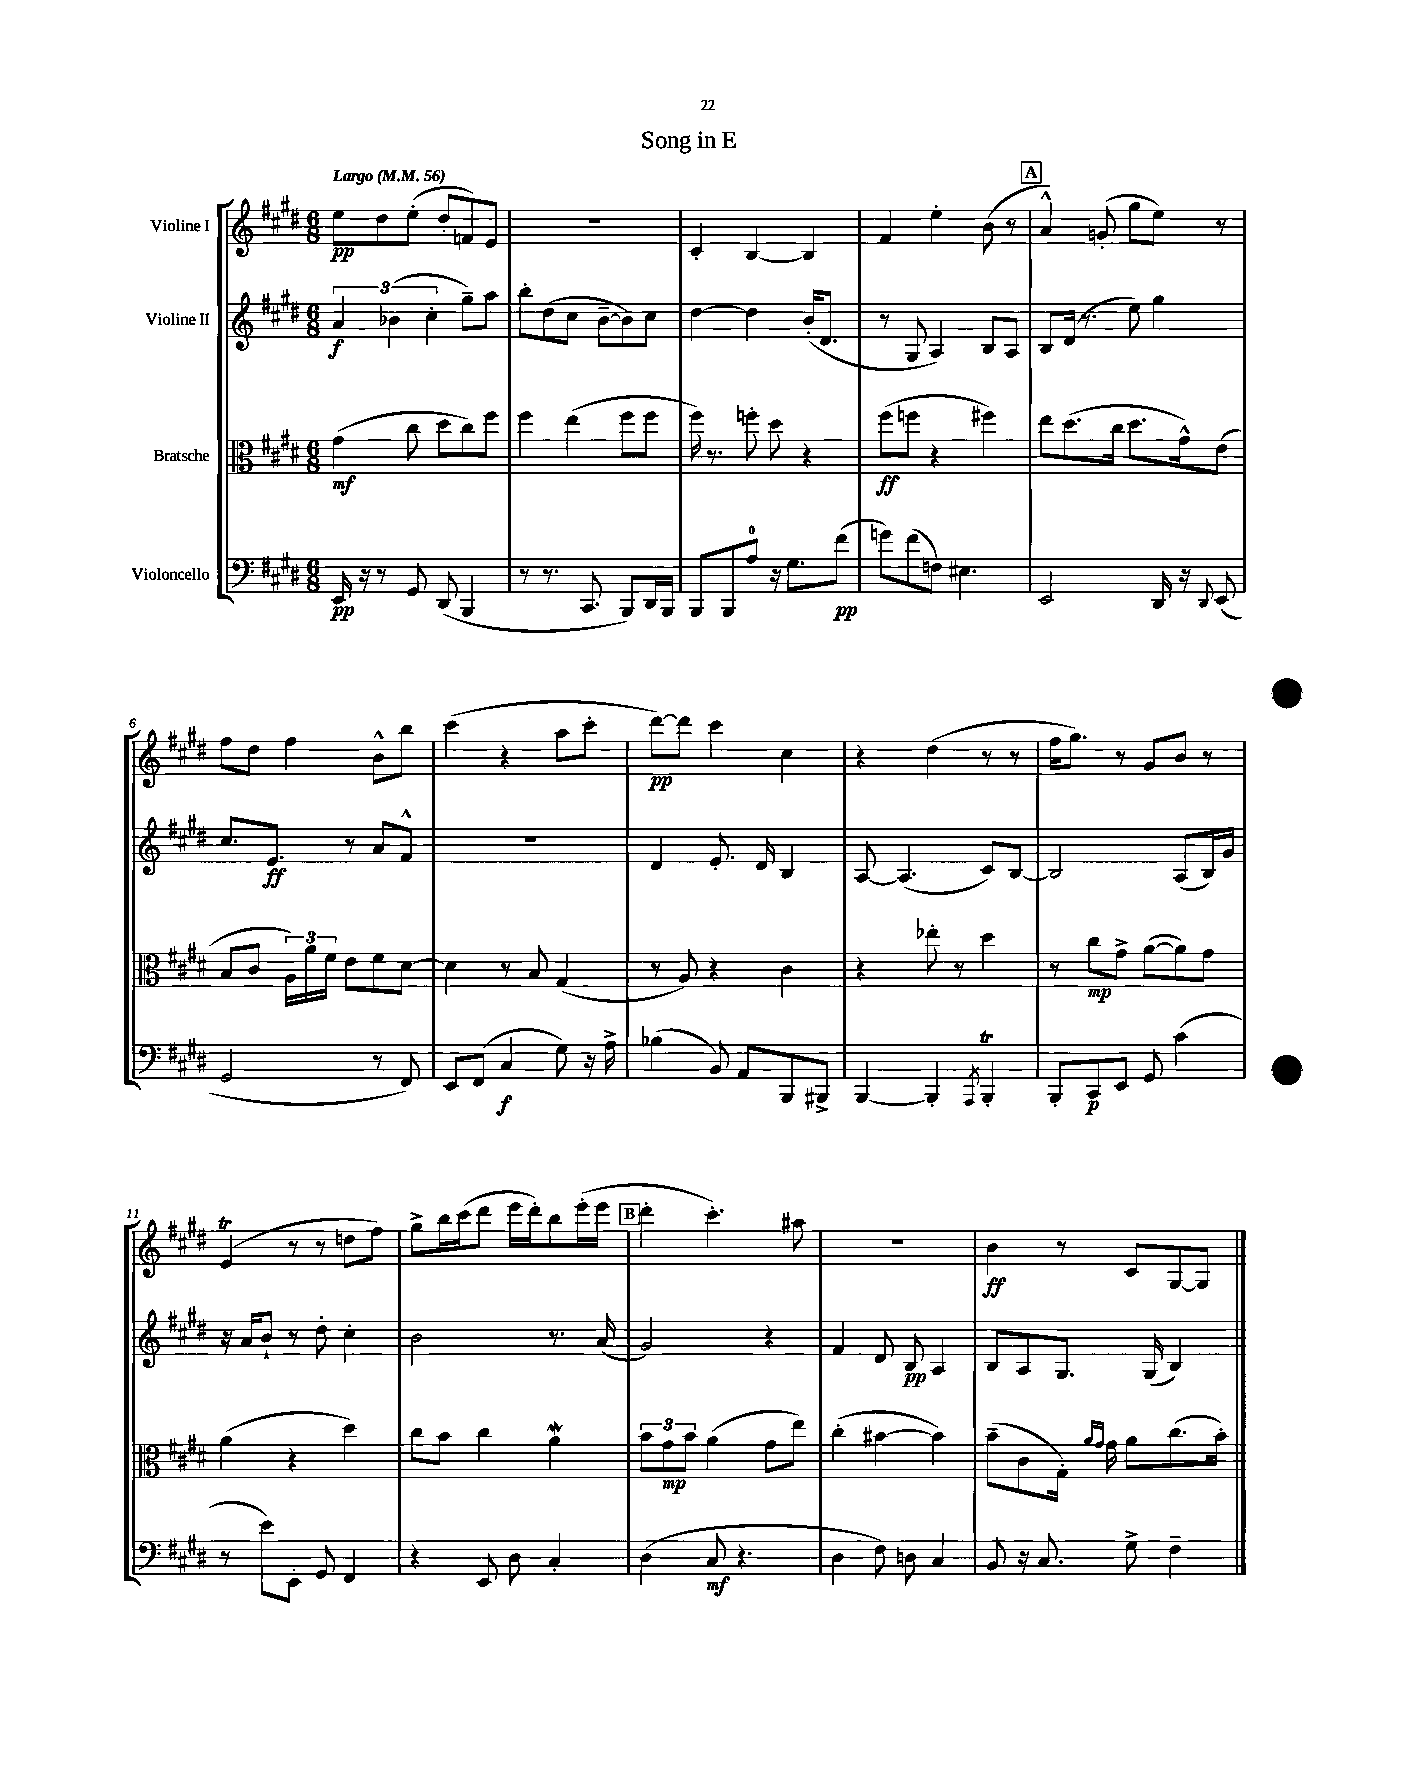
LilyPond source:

\header { title = "Song in E" }
<<
\new StaffGroup <<
\new Staff = "s0" \with { instrumentName = "Violine I" } {
    \clef treble \key e \major \numericTimeSignature \time 6/8 \tempo "Largo" 4 = 56
    \autoBeamOff e''8[\pp dis''8 e''8]-.( dis''8[-. f'8) e'8] |
    R2. |
    cis'4-. b4~ b4 |
    fis'4 e''4-. b'8( r8 |
    \mark \markup { \box "A" } a'4-^) g'8-.( gis''8[ e''8]) r8 |
    fis''8[ dis''8] fis''4 b'8[-^ b''8] |
    cis'''4( r4 a''8[ cis'''8]-. |
    dis'''8[~\pp) dis'''8] cis'''4 cis''4 |
    r4 dis''4( r8 r8 |
    fis''16[ gis''8.]) r8 gis'8[ b'8] r8 |
    e'4\trill( r8 r8 d''8[ fis''8]) |
    gis''8[-> b''16 cis'''16( dis'''8] e'''16[ dis'''16-.) b''8 e'''16-.( e'''16] |
    \mark \markup { \box "B" } dis'''4-. cis'''4.-.) ais''8 |
    R2. |
    b'4\ff r8 cis'8[ gis8~ gis8] \bar "|." |
}
\new Staff = "s1" \with { instrumentName = "Violine II" } {
    \clef treble \key e \major \numericTimeSignature \time 6/8
    \autoBeamOff \tuplet 3/2 { a'4\f bes'4( cis''4-. } gis''8[--) a''8] |
    b''8[-. dis''8( cis''8] b'8[~-- b'8) cis''8] |
    dis''4~ dis''4 b'16[-.( dis'8.] |
    r8 gis8 a4) b8[ a8] |
    \mark \markup { \box "A" } b8[ dis'16]( r8. e''8) gis''4 |
    cis''8.[ e'8.]\ff r8 a'8[ fis'8]-^ |
    R2. |
    dis'4 e'8.-. dis'16 b4 |
    a8~ a4.( cis'8[) b8]~ |
    b2 a8[( b16) gis'16] |
    r16 a'16[ b'8]-! r8 dis''8-. cis''4-. |
    b'2 r8. a'16( |
    \mark \markup { \box "B" } gis'2) r4 |
    fis'4 dis'8 b8\pp a4 |
    b8[ a8 gis8.] gis16( b4) \bar "|." |
}
\new Staff = "s2" \with { instrumentName = "Bratsche" } {
    \clef alto \key e \major \numericTimeSignature \time 6/8
    \autoBeamOff gis'4\mf( cis''8 dis''8[ cis''8) fis''8] |
    fis''4 e''4( fis''8[ fis''8] |
    fis''16) r8. f''8-. dis''8 r4 |
    fis''8[\ff( f''8] r4 fis''4) |
    \mark \markup { \box "A" } e''8[ dis''8.( cis''16] dis''8.[ gis'16-^) e'8]( |
    b8[ cis'8] \tuplet 3/2 { a16[) a'16 fis'16] } e'8[ fis'8 dis'8]~ |
    dis'4 r8 b8 gis4( |
    r8 a8) r4 cis'4 |
    r4 ees''8-. r8 dis''4 |
    r8 cis''8[\mp gis'8]-> a'8[~( a'8) gis'8] |
    a'4( r4 dis''4) |
    cis''8[ b'8] cis''4 a'4\mordent |
    \mark \markup { \box "B" } \tuplet 3/2 { b'8[ gis'8\mp b'8] } a'4( gis'8[ e''8]) |
    cis''4-.( bis'4~ bis'4) |
    b'8[--( cis'8 gis16]-.) \grace { a'16[ gis'16] } gis'16 a'8[ cis''8.( b'16]-.) \bar "|." |
}
\new Staff = "s3" \with { instrumentName = "Violoncello" } {
    \clef bass \key e \major \numericTimeSignature \time 6/8
    \autoBeamOff e,16\pp r16 r8 gis,8 dis,8( b,,4 |
    r8 r8. cis,8. b,,8[) dis,16 b,,16] |
    b,,8[ b,,8 a8]-0 r16 gis8.[ fis'8]\pp( |
    g'8[) fis'8( f8]) eis4. |
    \mark \markup { \box "A" } e,2 dis,16 r16 \appoggiatura { dis,8 } e,8( |
    gis,2 r8 fis,8) |
    e,8[ fis,8]( cis4\f gis8) r16 a16-> |
    bes4( b,8) a,8[ b,,8 bis,,8]-> |
    b,,4~ b,,4-. \acciaccatura { a,,8 } b,,4-.\trill |
    b,,8[-. cis,8\p e,8] gis,8 cis'4( |
    r8 e'8[) e,8]-. gis,8 fis,4 |
    r4 e,8 dis8 cis4-. |
    \mark \markup { \box "B" } dis4( cis8\mf r4. |
    dis4 fis8) d8 cis4 |
    b,8 r16 cis8. gis8-> fis4-- \bar "|." |
}
>>
>>
